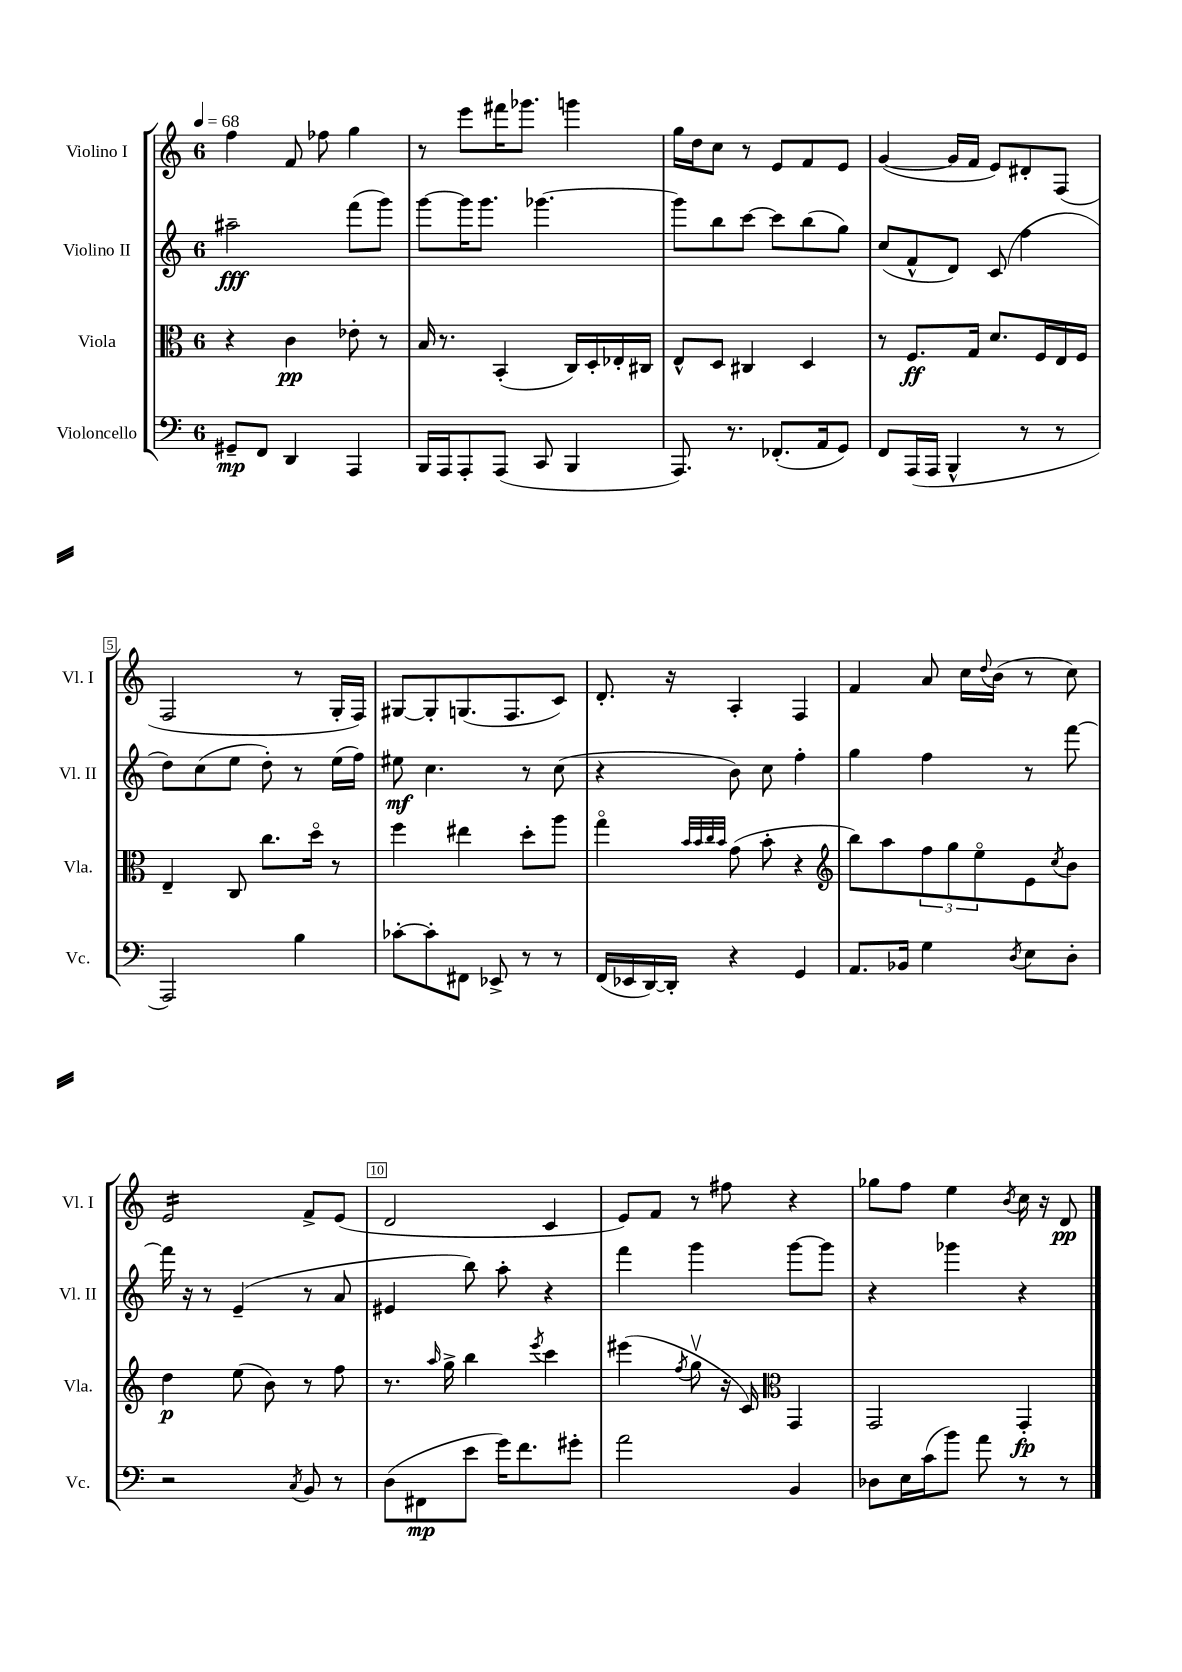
<<
\new StaffGroup <<
\new Staff = "s0" \with { instrumentName = "Violino I" shortInstrumentName = "Vl. I" } {
    \clef treble \key c \major \once \override Staff.TimeSignature.style = #'single-digit \time 6/8 \tempo 4 = 68
    f''4 f'8 fes''8 g''4 |
    r8 e'''8 fis'''16 ges'''8. g'''4 |
    g''16 d''16 c''8 r8 e'8 f'8 e'8 |
    g'4~( g'16 f'16 e'8) dis'8-. f8( |
    f2 r8 g16-. f16) |
    gis8~ gis8-. g8.( f8. c'8) |
    d'8.-. r16 a4-. f4 |
    f'4 a'8 c''16 \appoggiatura { d''8 } b'16( r8 c''8) |
    e'2:16 f'8-> e'8( |
    d'2 c'4 |
    e'8) f'8 r8 fis''8 r4 |
    ges''8 f''8 e''4 \acciaccatura { b'8 } c''16 r16 d'8\pp \bar "|." |
}
\new Staff = "s1" \with { instrumentName = "Violino II" shortInstrumentName = "Vl. II" } {
    \clef treble \key c \major \once \override Staff.TimeSignature.style = #'single-digit \time 6/8
    ais''2--\fff f'''8( g'''8) |
    g'''8~ g'''16 g'''8. ges'''4.~ |
    ges'''8 b''8 c'''8~ c'''8 b''8( g''8) |
    c''8( f'8-^ d'8) c'8( f''4 |
    d''8) c''8( e''8 d''8-.) r8 e''16( f''16) |
    eis''8\mf c''4. r8 c''8( |
    r4 b'8) c''8 f''4-. |
    g''4 f''4 r8 f'''8~ |
    f'''16 r16 r8 e'4--( r8 a'8 |
    eis'4 b''8) a''8-. r4 |
    f'''4 g'''4 g'''8~ g'''8 |
    r4 ges'''4 r4 \bar "|." |
}
\new Staff = "s2" \with { instrumentName = "Viola" shortInstrumentName = "Vla." } {
    \clef alto \key c \major \once \override Staff.TimeSignature.style = #'single-digit \time 6/8
    r4 c'4\pp ees'8-. r8 |
    b16 r8. b,4-.( c16) d16-. ees16-. cis16 |
    e8-^ d8 cis4 d4 |
    r8 f8.\ff g16 d'8. f16 e16 f16 |
    e4-- c8 c''8. d''16\flageolet r8 |
    f''4 eis''4 d''8-. a''8 |
    g''4\flageolet \grace { b'32 b'32 c''32 b'32 } g'8( b'8-. r4 |
    \clef treble b''8) a''8 \tuplet 3/2 { f''8 g''8 e''8\flageolet } e'8 \acciaccatura { c''8 } b'8 |
    d''4\p e''8( b'8) r8 f''8 |
    r8. \grace { a''16 } g''16-> b''4 \acciaccatura { e'''8 } c'''4 |
    eis'''4( \acciaccatura { f''8 } g''8\upbow r16 c'16) \clef alto g,4 |
    g,2 g,4-.\fp \bar "|." |
}
\new Staff = "s3" \with { instrumentName = "Violoncello" shortInstrumentName = "Vc." } {
    \clef bass \key c \major \once \override Staff.TimeSignature.style = #'single-digit \time 6/8
    gis,8--\mp f,8 d,4 a,,4 |
    b,,16 a,,16 a,,8-. a,,8( c,8 b,,4 |
    a,,8.) r8. fes,8.-.( a,16 g,8) |
    f,8 a,,16( a,,16 b,,4-^ r8 r8 |
    a,,2) b4 |
    ces'8~-. ces'8-. fis,8 ees,8-> r8 r8 |
    f,16( ees,16 d,16~) d,16-. r4 g,4 |
    a,8. bes,16 g4 \acciaccatura { d8 } e8 d8-. |
    r2 \acciaccatura { c8 } b,8 r8 |
    d8( fis,8\mp e'8 g'16) f'8. gis'8-. |
    a'2 b,4 |
    des8 e16 c'16( b'8) a'8 r8 r8 \bar "|." |
}
>>
>>
\layout { \context { \Score \override BarNumber.break-visibility = ##(#f #t #t) barNumberVisibility = #(every-nth-bar-number-visible 5) \override BarNumber.stencil = #(make-stencil-boxer 0.1 0.3 ly:text-interface::print) } }
